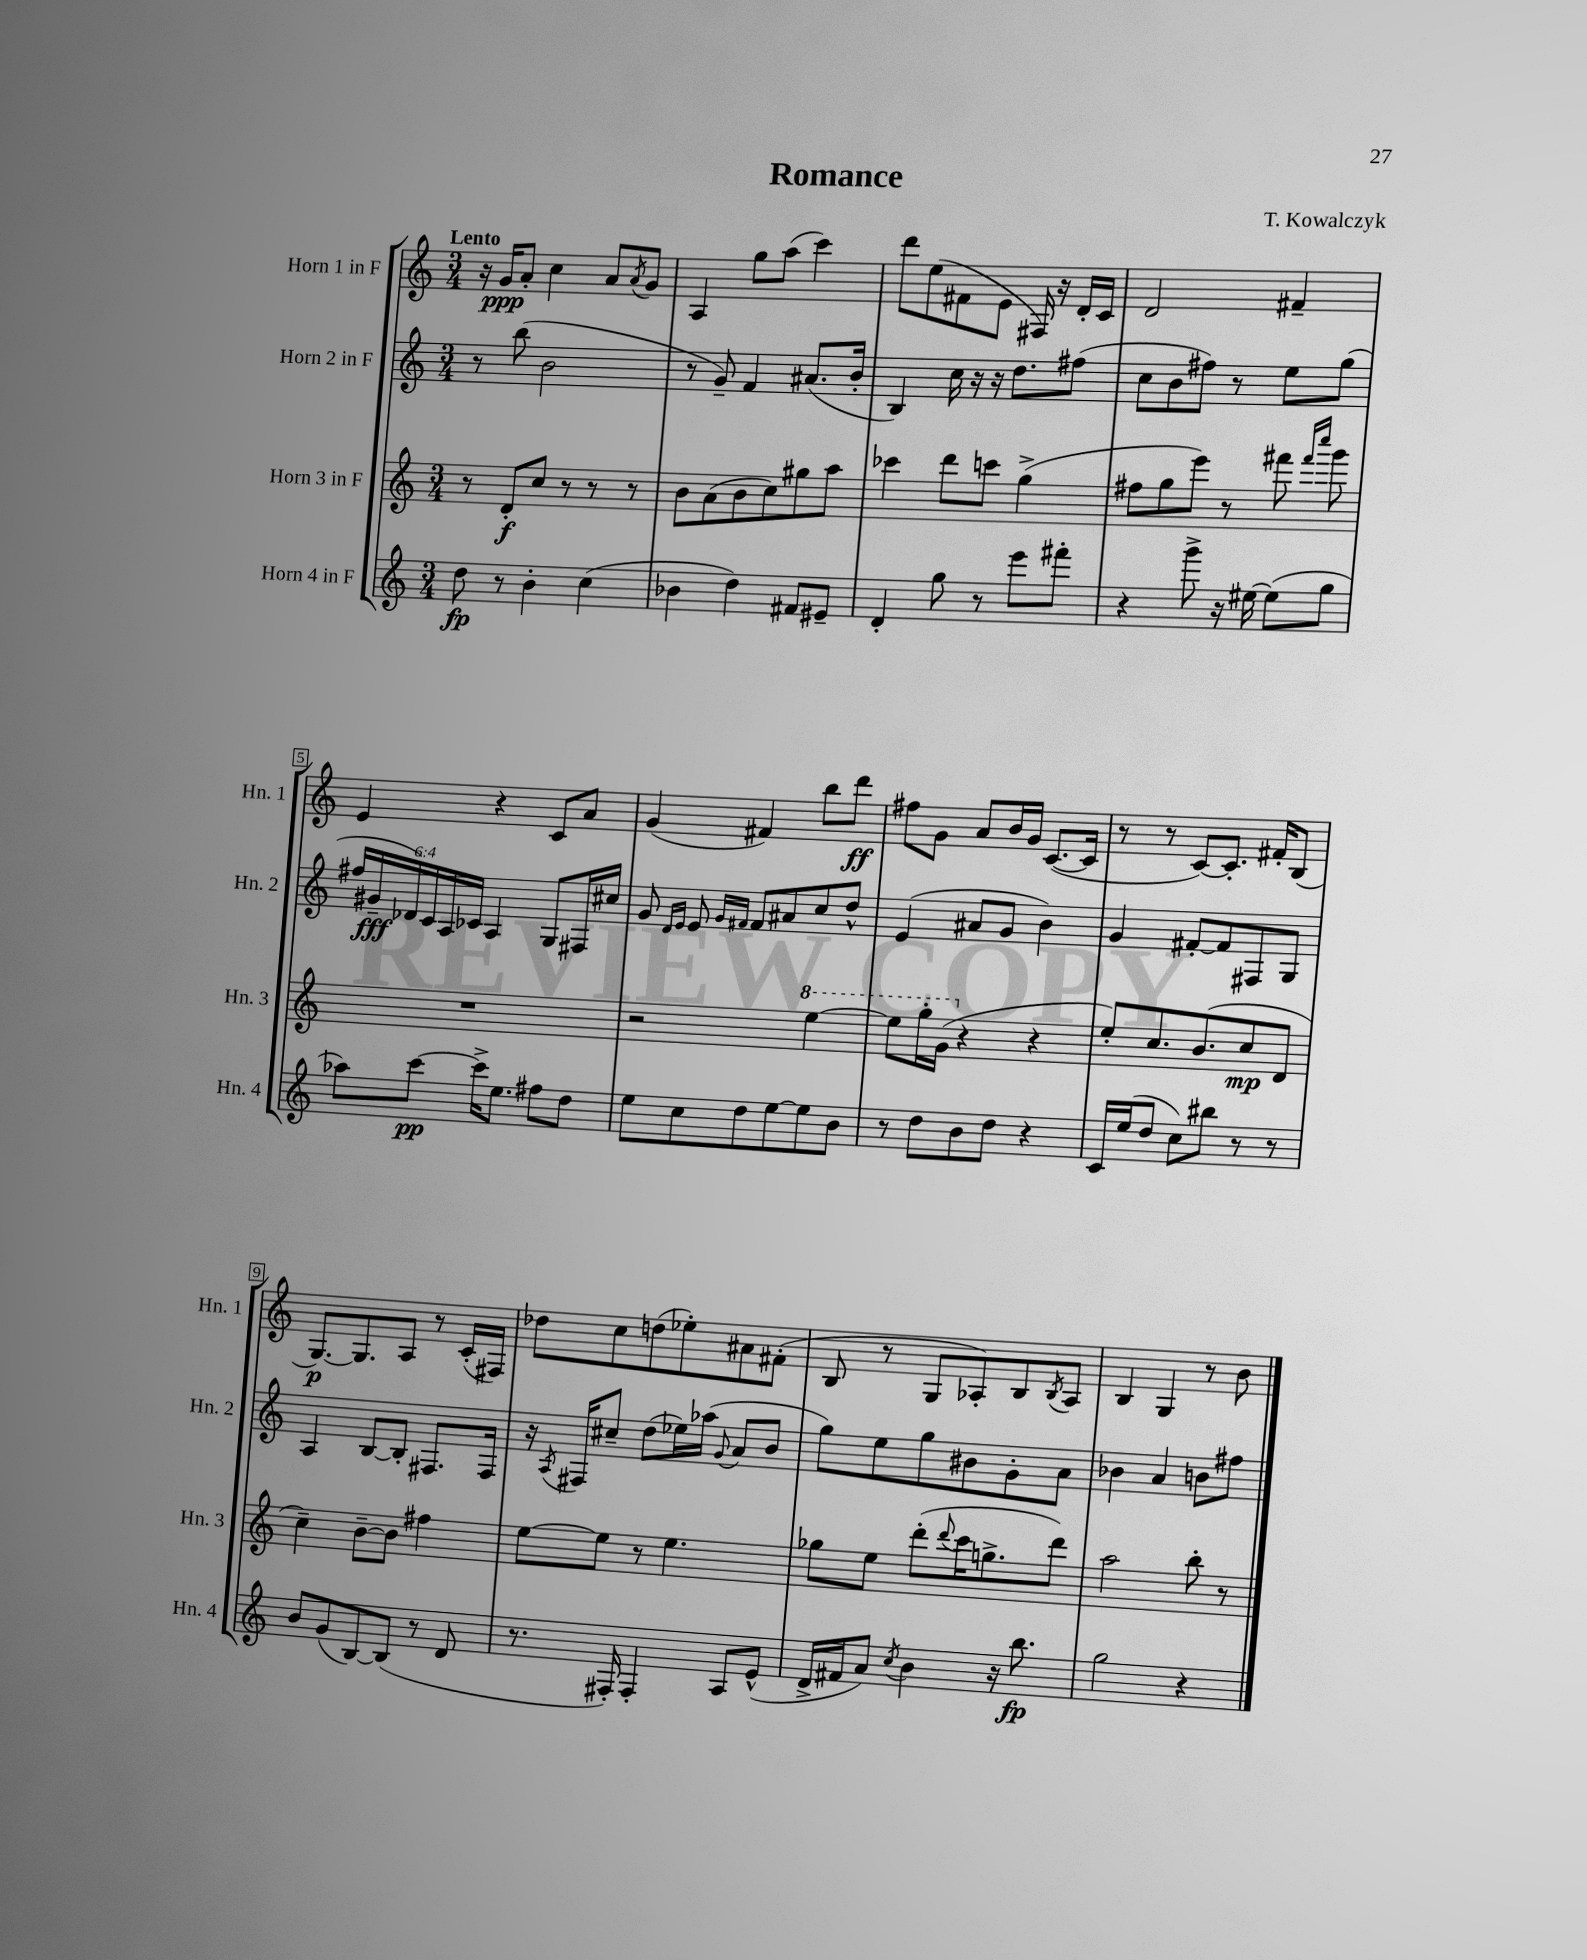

**kern	**kern	**kern	**kern
*staff4	*staff3	*staff2	*staff1
*clefG2	*clefG2	*clefG2	*clefG2
*k[]	*k[]	*k[]	*k[]
*M3/4	*M3/4	*M3/4	*M3/4
8dd	8r	8r	16r
.	.	.	16g
8r	8d'	(8bb	8a'
4b'	8cc	2b	4cc
.	8r	.	.
(4cc	8r	.	8a
.	.	.	8qa
.	8r	.	8g
=	=	=	=
4b-	8b	8r	4A
.	(8a	8g~)	.
4dd)	8b	4f	8gg
.	8cc)	.	(8aa
8f#	8gg#	(8.a#	4ccc)
8e#~	8aa	.	.
.	.	16b'	.
=	=	=	=
4d'	4ccc-	4B)	8ddd
.	.	.	(8ee
8gg	8ddd	16cc	8f#
.	.	16r	.
8r	8ccc	16r	8e
.	.	8.dd	.
8eee	(4gg^	.	16F#)
.	.	.	16r
8fff#'	.	(8ff#	16d'
.	.	.	16c
=	=	=	=
4r	8ff#	8cc	2d
.	8gg	8b	.
8ggg^	8eee)	8ff#)	.
16r	8r	8r	.
[16ee#	.	.	.
(8ee#]	8fff#	8ee	4f#~
.	16qqfff#	.	.
.	16qqcccc	.	.
8gg	8ggg	(8gg	.
=	=	=	=
8aa-)	2.r	24ff#	4e
.	.	24g#~	.
.	.	24d-)	.
[8ccc	.	24c	.
.	.	24A	.
.	.	24c-	.
16ccc^]	.	4A	4r
8.ee	.	.	.
8ff#	.	8G	8c
8dd	.	16F#	8a
.	.	16cc#	.
=	=	=	=
8ee	2r	8g	(4g
.	.	16qqd	.
.	.	16qqe	.
8cc	.	8e	.
.	.	16qqg	.
.	.	16qqf#	.
8dd	.	8f#	4f#)
[8ee	.	8a#	.
8ee]	[4eee	8cc	8bb
8b	.	8dd^^	8ddd
=	=	=	=
8r	8eee]	(4e	8ff#
8dd	16ggg'	.	8g
.	(16gg	.	.
8b	4r	8a#	8a
8dd	.	8g	16b
.	.	.	16g
4r	4r	4b)	([8.c
.	.	.	16c]
=	=	=	=
16c	8ee')	4g	8r
(16ee	.	.	.
8dd	8.cc	.	8r
8cc)	.	[8f#'	[8c)
.	(8.b	.	.
8bb#	.	8f#]	8.c']
8r	8cc	8F#	.
.	.	.	16f#'
8r	8d	8G	(8B
=	=	=	=
8b	4cc~)	4A	[8.G)
(8g	.	.	.
.	.	.	8.G]
[8B)	[8b~	[8B	.
(8B]	8b]	8B']	8A
8r	4ff#	8.F#	8r
8d	.	.	(16c'
.	.	16F#	16F#)
=	=	=	=
8.r	[8ee	16r	8dd-
.	.	8qA	.
.	.	16F#	.
.	8ee]	8cc#~	8cc
16F#')	.	.	.
4F#'	8r	(8dd	(8dd
.	4.ee	16ee-)	8ee-')
.	.	(16aa-	.
.	.	8qqg	.
8A	.	8a	8a#
(8e^^	.	8b	(8f#'
=	=	=	=
16d^	8gg-	8gg)	8B
16f#	.	.	.
8a)	8ee	8ee	8r
8qcc	.	.	.
4b	(8ddd'	8gg	8G
.	8qqddd	.	.
.	16ccc	8b#	8A-')
.	8.gg^	.	.
16r	.	8g'	8B
8.bb	.	.	.
.	.	.	8qB
.	8ddd)	8a	8A-
=	=	=	=
2gg	2aa	4b-	4B
.	.	4a	4G
4r	8bb'	8b	8r
.	8r	8ff#	8b
==	==	==	==
*-	*-	*-	*-
